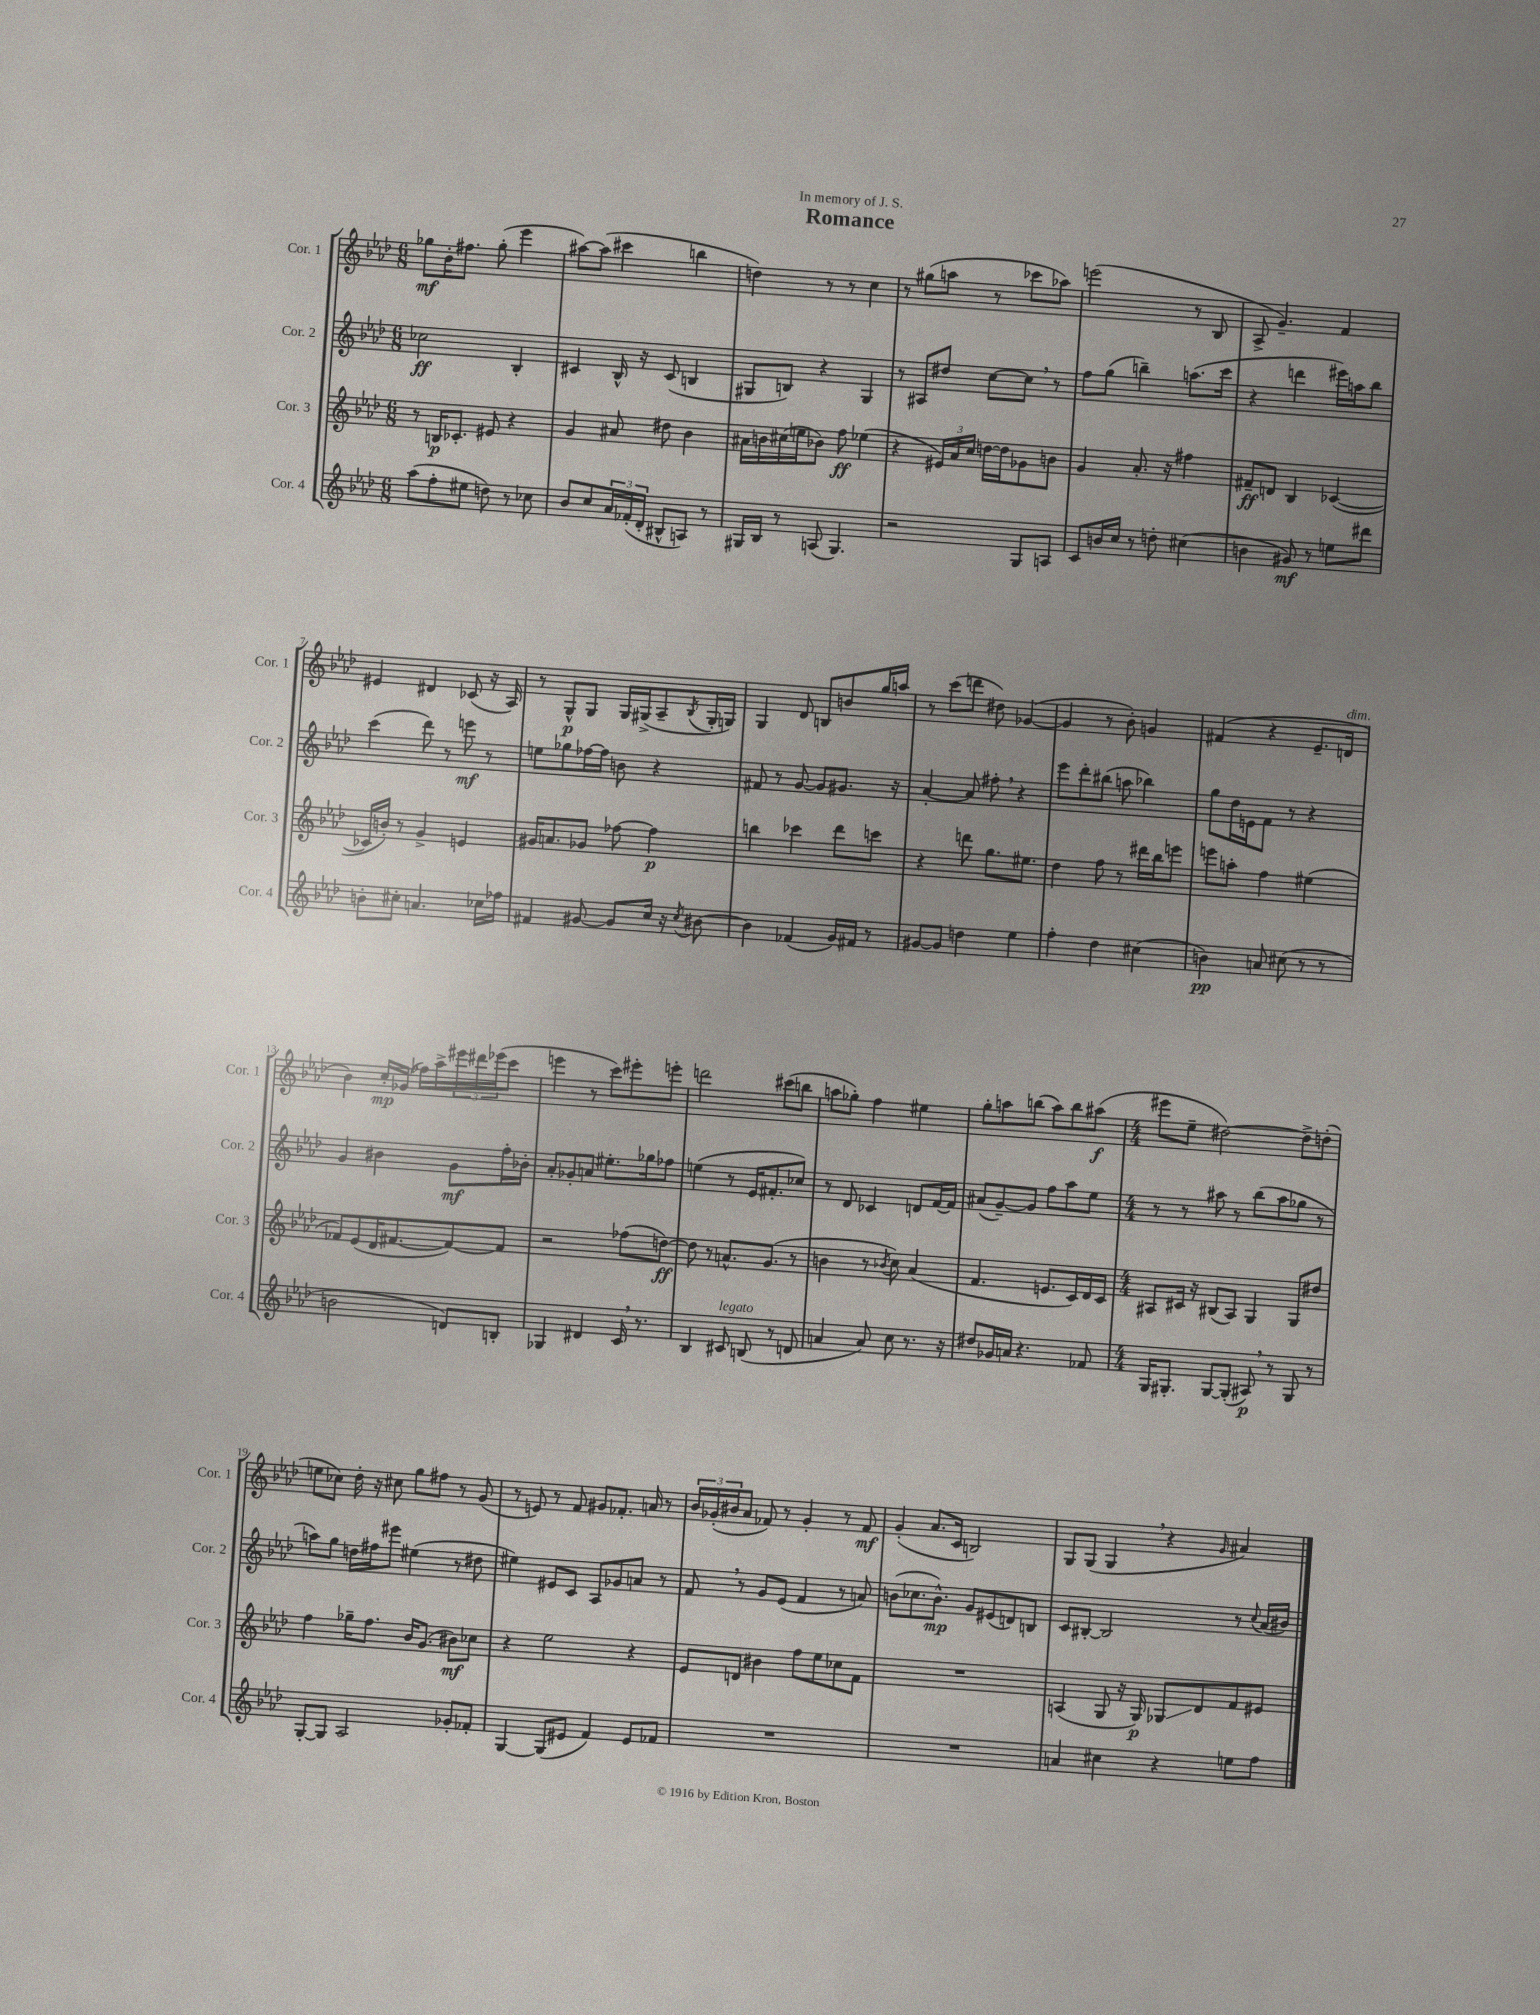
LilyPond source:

\header { title = "Romance" dedication = "In memory of J. S." }
<<
\new StaffGroup <<
\new Staff = "s0" \with { instrumentName = "Cor. 1" shortInstrumentName = "Cor. 1" } {
    \clef treble \key aes \major \numericTimeSignature \time 6/8
    ges''8\mf bes'16-. fis''8. ges''8-.( ees'''4 |
    ais''8~) ais''8( cis'''4 b''4 |
    d''4) r8 r8 c''4 |
    r8 gis''8( a''8 r8 ces'''8 aes''8) |
    e'''2( r8 bes8 |
    aes8-> g'4.--) f'4 |
    eis'4 dis'4 ces'8( r16 aes16) |
    r8 g8-^\p g8 g16 gis16->( aes8-- \acciaccatura { bes8 } gis16-. g16) |
    g4 des'8 b8 b'8 g''16 a''16 |
    r8 c'''8( d'''8 dis''8) ges'4~( |
    ges'4 r8 bes'8-.) g'4 |
    fis'4( r4 ees'8.-- d'16^\markup { \italic "dim." } |
    bes'4) c''16-.\mp ges'16( fes''16) aes''16-> \tuplet 3/2 { eis'''16 dis'''16 ees'''16( } c'''8 |
    e'''4 r8 c'''8) eis'''8-. e'''8-. |
    d'''2 cis'''8( b''8 |
    a''8 ges''8-.) f''4 eis''4 |
    g''8-. a''8 b''8( a''8) b''8 ais''8\f( |
    \numericTimeSignature \time 4/4 eis'''8 ees''8-- dis''2~) dis''8-> d''8-.( |
    e''8 ces''8) des''16-. r16 cis''8 g''8 fis''8 r8 g'8( |
    r8 e'8) r8 f'8 gis'8 fes'8.-. a'16 r8 |
    \tuplet 3/2 { bes'16 ges'16-.( bis'16 } aes'8 fes'8) r8 ges'4-. r8 fes'8\mf |
    g'4-.( aes'8. c'16 b2) |
    g8 g8( g4 \breathe r4 \grace { g'16 } ais'4) \bar "|." |
}
\new Staff = "s1" \with { instrumentName = "Cor. 2" shortInstrumentName = "Cor. 2" } {
    \clef treble \key aes \major \numericTimeSignature \time 6/8
    ces''2\ff bes4-. |
    cis'4 bes16-^ r16 cis'8( b4 |
    gis8 b8) r4 gis4 |
    r8 ais8 dis''8 c''8~ c''8 \breathe r8 |
    f''8 g''8( b''4--) a''8.( c'''16 |
    r4 d'''4 eis'''16) a''16 bes''8 |
    c'''4( des'''8) r8 e'''8\mf r8 |
    e''8 ges''8 fes''16~ fes''16 b'8 r4 |
    fis'8 r8 g'8~ g'8 gis'8. r16 |
    aes'4~-. aes'8 fis''8-. \breathe r4 |
    ees'''8 des'''8-. bis''8( a''8 bes''4) |
    g''8 des''16 e'16 f'8 r8 r4 |
    g'4 bis'4 g'8\mf f''16-. bes'16-. |
    aes'8-. ges'8-. a'8 eis''8.-. ges''16 fes''8 |
    e''4( r8 ees'16 fis'8.-. ces''8) |
    r8 des'8 ces'4 d'8 f'16~ f'16 |
    ais'8( g'8~--) g'8 f''8 aes''8 ees''8 |
    \numericTimeSignature \time 4/4 r8 r8 ais''8 r8 bes''8( ais''8 ges''8 r8 |
    a''8) g''8 d''16 fis''16 eis'''8 eis''4( r8 dis''8 |
    eis''4) eis'8 c'8 aes8 ges'8 a'8 r8 |
    f'8 \breathe r8 g'8 ees'8( f'4 r8 a'8) |
    b'8( ces''8. b'8.-^\mp) g'8 eis'8( d'8) b8 |
    c'8 bis8~-. bis2 r8 \appoggiatura { c''8 } aes'16( bis'16) \bar "|." |
}
\new Staff = "s2" \with { instrumentName = "Cor. 3" shortInstrumentName = "Cor. 3" } {
    \clef treble \key aes \major \numericTimeSignature \time 6/8
    r8 b16\p ces'8.-. eis'8 r4 |
    g'4 ais'8 dis''8 bes'4 |
    ais'16 b'16 cis''16( e''16 bes'8) f''8\ff ees''4( |
    r4 \tuplet 3/2 { eis'16) aes'16 c''16 } d''16~ d''16 ges'8 b'8 |
    g'4 aes'8.-. r16 fis''4 |
    fis'8--\ff d'8 bes4 ces'4~( |
    ces'16 b'16-.) r8 g'4-> e'4 |
    gis'16 a'8. ges'8 fes''8~ fes''4\p |
    b''4 ces'''4 des'''8 c'''8 |
    r4 d'''8 g''8. eis''8. |
    des''4 f''8 r8 dis'''16 bes''16 e'''8 |
    e'''8 a''8-. f''4 eis''4( |
    fes'8) ees'8( des'16 fis'8.~ fis'8~) fis'8 |
    r2 fes''8( d''8~\ff) |
    d''8 r8 a'8.-^ g'8.( r8 |
    b'4 r8 \acciaccatura { bes'8 } c''8) aes'4( |
    f'4. e'8. c'16) des'16 c'16 |
    \numericTimeSignature \time 4/4 ais8 cis'16 r16 bis8( ais8) g4 g8 dis''8 |
    f''4 ges''16-- f''8. bes'16 g'8.( bis'8\mf) ces''8 |
    r4 ees''2 r4 |
    ees'8 d'8 bis'4 f''8 ees''8 ces''8 f'8 |
    R1 |
    a4( g8 r16 g16\p) ges8\glissando des'8 f'8 eis'8 \bar "|." |
}
\new Staff = "s3" \with { instrumentName = "Cor. 4" shortInstrumentName = "Cor. 4" } {
    \clef treble \key aes \major \numericTimeSignature \time 6/8
    aes''8( f''8-. eis''8 d''8) r8 ces''8 |
    bes'8 c''8 \tuplet 3/2 { aes'16 fes'16-.( des'16-. } bis8-^ a8) r8 |
    gis16 bes16 r8 a8( gis4.) |
    r2 g8 a8 |
    c'8 b'16 c''16 r8 d''8-. cis''4( |
    b'4 gis'8\mf) r8 e''8 dis'''8 |
    b'8-. cis''8-. a'4. ces''16 fes''16 |
    fis'4 gis'8~ gis'8 c''16 r16 \acciaccatura { c''8 } bis'8~ |
    bis'4 fes'4( g'16) fis'16 r8 |
    gis'8~ gis'8 d''4 ees''4 |
    f''4-. des''4 cis''4( |
    b'4\pp) a'8 cis''8( r8 r8 |
    b'2 d'8) b8-. |
    ges4 dis'4 c'16 \breathe r8. |
    bes4 cis'8^\markup { \italic "legato" } b8( r8 d'8 |
    a'4 a'8) c''8 r8. r16 |
    dis''8 ges'16 a'16 r4. fes'8 |
    \numericTimeSignature \time 4/4 g16 gis8.-. gis8~ gis8-.( ais8\p) \breathe r8 gis8 r8 |
    g8~-. g8 aes2 ges'8-. fes'8-. |
    g4~ g8( eis'8 f'4) eis'8 fes'8 |
    R1 |
    R1 |
    a'4 cis''4 r4 e''8 f''8 \bar "|." |
}
>>
>>
